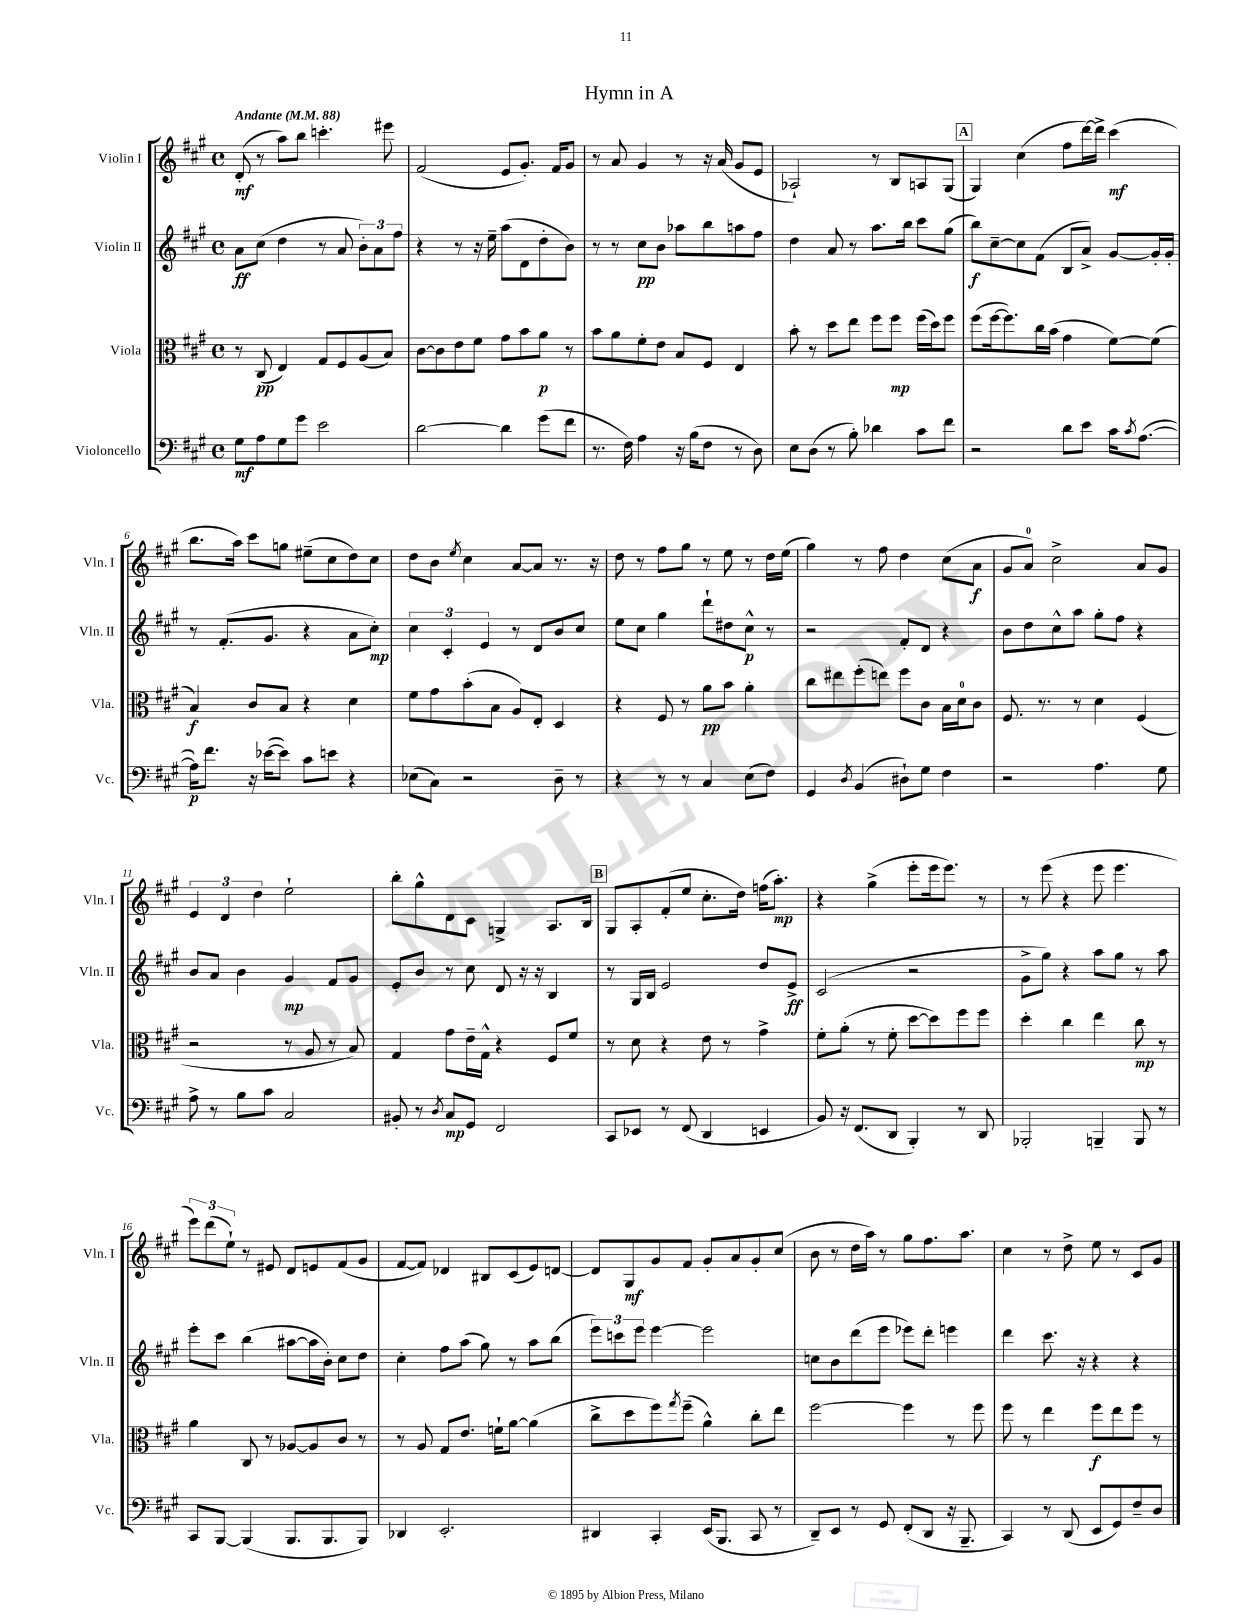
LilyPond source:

\header { title = "Hymn in A" }
<<
\new StaffGroup <<
\new Staff = "s0" \with { instrumentName = "Violin I" shortInstrumentName = "Vln. I" } {
    \clef treble \key a \major \defaultTimeSignature \time 4/4 \tempo "Andante" 4 = 88
    d'8-.\mf( r8 a''8) b''8 c'''4.-. eis'''8 |
    fis'2( e'8 gis'8.-.) fis'16 gis'8 |
    r8 a'8 gis'4 r8 r16 a'16( gis'8 e'8 |
    aes2-!) r8 b8 a8 gis8( |
    \mark \markup { \box "A" } gis4) cis''4( fis''8 d'''16~) d'''16-> cis'''4\mf( |
    b''8. a''16) cis'''8 g''8 eis''8--( cis''8 d''8) cis''8 |
    d''8 b'8 \acciaccatura { e''8 } cis''4 a'8~ a'8 r8. r16 |
    d''8 r8 fis''8 gis''8 r8 e''8 r8 d''16 e''16( |
    gis''4) r8 fis''8 d''4 cis''8( a'8\f |
    gis'8 a'8-0) cis''2-> a'8 gis'8 |
    \tuplet 3/2 { e'4 d'4 d''4 } e''2-! |
    b''8-. gis''8-^ d'8 cis'8 g4-> a8. b16 |
    \mark \markup { \box "B" } gis8 a8-. fis'8-.( e''8 cis''8.-. d''16) f''16( a''8.-.\mp) |
    r4 gis''4->( e'''8-. e'''16 e'''8.) r8 |
    r8 e'''8( r4 e'''8 e'''4. |
    \tuplet 3/2 { e'''8) d'''8( e''8-!) } r8 eis'8 d'8 e'8 fis'8( gis'8 |
    fis'8~ fis'8) des'4 bis8 cis'8( e'8) d'8~ |
    d'8 gis8\mf gis'8 fis'8 gis'8-. a'8 gis'8-. cis''8( |
    b'8 r8 d''16 a''16) r8 gis''8 fis''8. a''8. |
    cis''4 r8 d''8-> e''8 r8 cis'8 gis'8 \bar "|." |
}
\new Staff = "s1" \with { instrumentName = "Violin II" shortInstrumentName = "Vln. II" } {
    \clef treble \key a \major \defaultTimeSignature \time 4/4
    a'8\ff cis''8( d''4 r8 a'8 \tuplet 3/2 { b'8-.) a'8 fis''8 } |
    r4 r8 r16 e''16-- a''8( d'8 d''8-. b'8) |
    r8 r8 cis''8\pp b'8 aes''8 b''8 a''8 fis''8 |
    d''4 a'8 r8 a''8. b''16 cis'''8 gis''8( |
    \mark \markup { \box "A" } b''8\f) cis''8~-- cis''8 fis'8( b8 a'8->) gis'8~ gis'16-. gis'16-. |
    r8 fis'8.-.( gis'8. r4 a'8 cis''8-.\mp) |
    \tuplet 3/2 { cis''4 cis'4-. e'4 } r8 d'8 b'8 cis''8 |
    e''8 cis''8 gis''4 d'''8-! dis''8 cis''8-^\p r8 |
    r2 fis'8-. d'8 r4 |
    b'8 d''8 cis''8-^ a''8 gis''8-. fis''8 r4 |
    b'8 a'8 b'4 gis'4\mp fis'8 gis'8 |
    e'8-. b'8 r8 cis''8 d'8 r16 r16 b4 |
    \mark \markup { \box "B" } r8 gis16 b16 e'2 d''8 e'8->\ff |
    cis'2( r2 |
    gis'8-> gis''8) r4 a''8 gis''8 r8 a''8 |
    e'''8-. cis'''8 b''4( ais''8~ ais''16 b'16-.) cis''8 d''8 |
    cis''4-. fis''8 a''8( gis''8) r8 a''8 b''8( |
    \tuplet 3/2 { e'''8) c'''8 e'''8 } e'''4~ e'''2 |
    c''8 b'8 d'''8( e'''8 ees'''8) d'''8-. e'''4 |
    d'''4 cis'''8. r16 r4 r4 \bar "|." |
}
\new Staff = "s2" \with { instrumentName = "Viola" shortInstrumentName = "Vla." } {
    \clef alto \key a \major \defaultTimeSignature \time 4/4
    r8 cis8\pp( e4) gis8 fis8 a8( b8) |
    cis'8~ cis'8 e'8 fis'8 gis'8 b'8 a'8\p r8 |
    b'8 a'8 fis'8-. e'8 b8 fis8 e4 |
    b'8-. r8 d''8 e''8 fis''8 fis''8\mp fis''16( d''16) fis''8 |
    \mark \markup { \box "A" } fis''8( fis''16~ fis''8.) cis''16 b'16( gis'4 fis'8~) fis'8( |
    b4\f) cis'8 b8 r4 d'4 |
    fis'8 gis'8 b'8-.( b8 a8) e8-. d4 |
    r4 fis8 r8 a'8\pp b'8 a'4-. |
    cis''8 eis''8 fis''8-.( e''8) fis''8 cis'8 b16 d'16-0 cis'8 |
    fis8. r8. r8 d'4 fis4( |
    r2 r8 a8 r8 b8) |
    gis4 gis'8 e'16-- gis16-^ r4 fis8 fis'8 |
    \mark \markup { \box "B" } r8 d'8 r4 e'8 r8 gis'4-> |
    fis'8-. a'8-.( r8 fis'8-. d''8~ d''8) fis''8 fis''8 |
    d''4-. cis''4 e''4 cis''8\mp r8 |
    a'4 cis8 r8 aes8~ aes8 cis'8 r8 |
    r8 a8 gis8 e'8. f'16-! a'8~ a'4( |
    cis''8-> d''8 fis''8) \acciaccatura { gis''8 } fis''8--( a'4-^) cis''8-. e''8 |
    fis''2~ fis''4 r8 fis''8 |
    fis''8 r8 e''4 fis''8\f e''8 fis''8 r8 \bar "|." |
}
\new Staff = "s3" \with { instrumentName = "Violoncello" shortInstrumentName = "Vc." } {
    \clef bass \key a \major \defaultTimeSignature \time 4/4
    gis8\mf a8 gis8 gis'8 e'2 |
    d'2~ d'4 gis'8( fis'8 |
    r8. fis16) a4 r16 b16( fis8 r8 d8) |
    e8 d8( r8 b8-.) des'4 cis'8 fis'8 |
    \mark \markup { \box "A" } r2 d'8 e'8 cis'16 \acciaccatura { cis'8 } a8.~( |
    a16\p) fis'8. r16 ees'16~( ees'8) cis'8 e'8 r4 |
    ees8( cis8) r2 d8-- r8 |
    r4 r8 r8 cis4 e8( fis8) |
    gis,4 \acciaccatura { d8 } b,4( dis8-!) gis8 fis4 |
    r2 a4. gis8 |
    a8-> r8 b8 cis'8 cis2 |
    bis,8-. r8 \acciaccatura { d8 } cis8\mp gis,8 fis,2 |
    \mark \markup { \box "B" } cis,8 ees,8 r8 fis,8( d,4 e,4 |
    b,8) r16 fis,8.( d,8 b,,4-.) r8 d,8 |
    bes,,2-. b,,4-- b,,8 r8 |
    cis,8 b,,8~ b,,4( b,,8. b,,8. b,,8) |
    des,4 e,2.-. |
    dis,4 cis,4-. e,16( b,,8. cis,8 r8 |
    d,8--) e,8 r8 gis,8 fis,8-.( d,8 r16 b,,8.-- |
    cis,4) r8 d,8( e,8 gis,8) fis8-- d8 \bar "|." |
}
>>
>>
